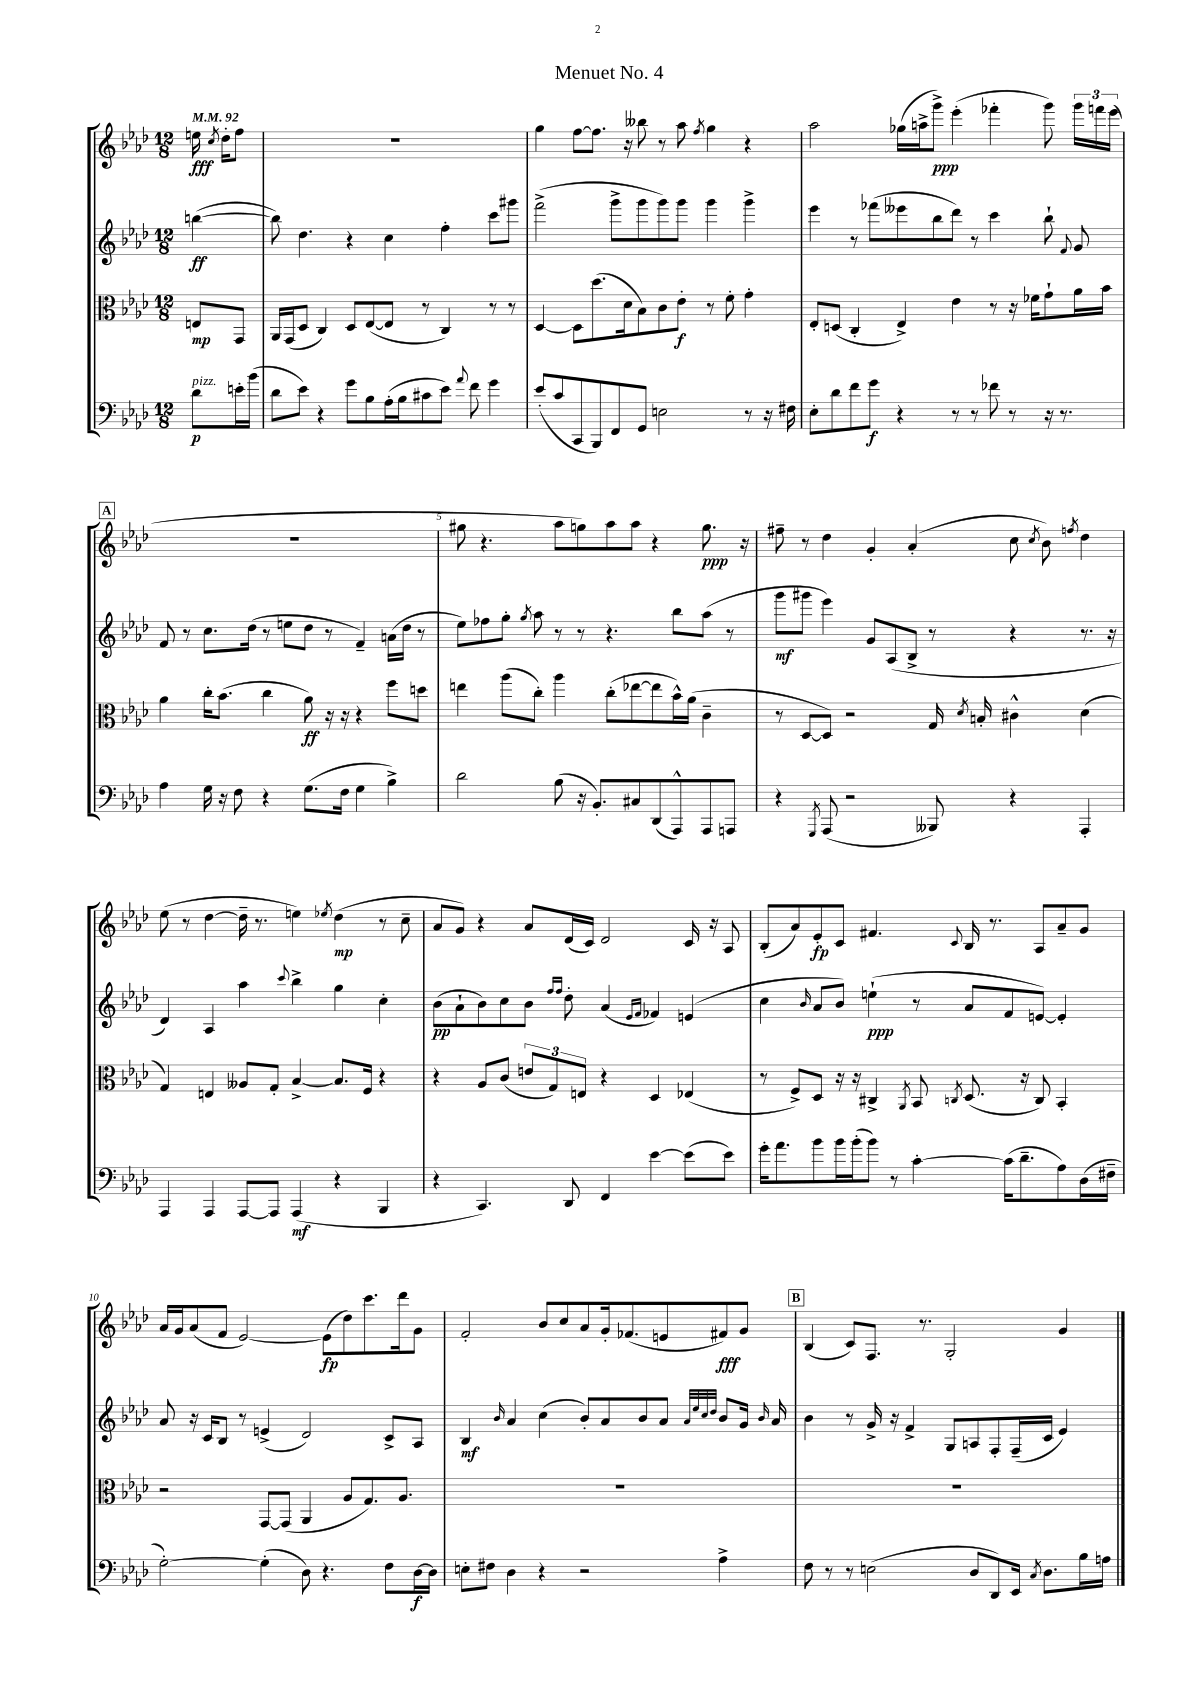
\header { title = "Menuet No. 4" }
<<
\new StaffGroup <<
\new Staff = "s0" {
    \clef treble \key aes \major \numericTimeSignature \time 12/8 \partial 4 \tempo 4 = 92
    \autoBeamOff e''16\fff \acciaccatura { c''8 } des''16[-. f''8] |
    R1. |
    g''4 f''8[~ f''8.] r16 beses''8 r8 aes''8 \acciaccatura { f''8 } g''4 r4 |
    aes''2 ges''16[( a''16-> g'''8]->\ppp) ees'''4-.( fes'''4-. g'''8) \tuplet 3/2 { g'''16[ f'''16 ees'''16]( } |
    \mark \markup { \box "A" } R1. |
    gis''8 r4. aes''8[ g''8) aes''8 aes''8] r4 g''8.\ppp r16 |
    fis''8-- r8 des''4 g'4-. aes'4-.( c''8 \acciaccatura { c''8 } bes'8) \acciaccatura { f''8 } des''4 |
    ees''8( r8 des''4~ des''16-- r8. e''4) \acciaccatura { ees''8 } des''4\mp( r8 c''8-- |
    aes'8[ g'8]) r4 aes'8[ des'16( c'16]) des'2 c'16 r16 aes8 |
    bes8[-.( aes'8) ees'8-.\fp c'8] fis'4. \appoggiatura { c'8 } bes16 r8. aes8[ aes'8-- g'8] |
    aes'16[ g'16 aes'8( f'8] ees'2~) ees'8[\fp( des''8) c'''8. des'''16 g'8] |
    f'2-. bes'8[ c''8 aes'8 g'16-. fes'8.( e'8 fis'8\fff) g'8] |
    \mark \markup { \box "B" } bes4( c'8[) f8.] r8. g2-. g'4 \bar "|." |
}
\new Staff = "s1" {
    \clef treble \key aes \major \numericTimeSignature \time 12/8 \partial 4
    \autoBeamOff b''4~\ff( |
    b''8) des''4. r4 c''4 f''4-. c'''8[ gis'''8] |
    f'''2->( g'''8[-> g'''8 g'''8) g'''8] g'''4 g'''4-> |
    ees'''4 r8 fes'''8[( eeses'''8 bes''8 des'''8]) r8 c'''4 bes''8-! \appoggiatura { f'8 } g'8 |
    \mark \markup { \box "A" } f'8 r8 c''8.[ des''16]( r8 e''8[ des''8] r8 f'4--) a'16[( des''16] r8 |
    ees''8[) fes''8 g''8]-. \acciaccatura { g''8 } aes''8 r8 r8 r4. bes''8[ aes''8]( r8 |
    g'''8[\mf gis'''8] ees'''4) g'8[ aes8( bes8]-> r8 r4 r8. r16 |
    des'4) aes4 aes''4 \appoggiatura { c'''8 } bes''4-> g''4 c''4-. |
    bes'8[\pp( aes'8-! bes'8) c''8 bes'8] \grace { f''16[ f''16] } des''8-. aes'4( \grace { ees'16[ f'16] } fes'4) e'4( |
    c''4 \grace { bes'16 } aes'8[ bes'8]) e''4-!\ppp( r8 aes'8[ f'8 e'8]~) e'4-. |
    aes'8 r16 c'16[ bes8] r8 e'4->( des'2) c'8[-> aes8] |
    bes4\mf \grace { bes'16 } aes'4 c''4( bes'8[-.) aes'8 bes'8 aes'8] \grace { aes'32[ ees''32 c''32 des''32] } bes'8[ g'16] \grace { bes'16 } aes'16 |
    \mark \markup { \box "B" } bes'4 r8 g'16-> r16 f'4-> g8[ a8 f8-. f16--( c'16] ees'4) \bar "|." |
}
\new Staff = "s2" {
    \clef alto \key aes \major \numericTimeSignature \time 12/8 \partial 4
    \autoBeamOff e8[\mp g,8] |
    aes,16[ g,16( des8] c4) des8[ ees8~( ees8] r8 c4) r8 r8 |
    des4~ des8[ des''8.( des'16 bes8) c'8 ees'8]-.\f r8 f'8-. g'4-. |
    ees8[-. d8]( c4-. ees4->) ees'4 r8 r16 fes'16[ g'8-! aes'16 bes'16] |
    \mark \markup { \box "A" } aes'4 c''16[-. bes'8.]( c''4 aes'8\ff) r16 r16 r4 f''8[ d''8] |
    e''4 aes''8[( c''8]-.) aes''4 c''8[-.( ees''8~ ees''8 bes'16-^) aes'16]( c'4-- |
    r8 des8[~ des8]) r2 g16 \acciaccatura { des'8 } b16-. cis'4-^ des'4( |
    g4) e4 aeses8[ g8]-. bes4~-> bes8.[ f16] r4 |
    r4 aes8[ c'8]( \tuplet 3/2 { e'8[ g8) e8] } r4 des4 ees4( |
    r8 f8[->) des8] r16 r16 cis4-> \acciaccatura { aes,8 } bes,8 \acciaccatura { c8 } des8.( r16 c8) bes,4-. |
    r2 g,8[~ g,8]( aes,4 aes8[ g8.) aes8.] |
    R1. |
    \mark \markup { \box "B" } R1. \bar "|." |
}
\new Staff = "s3" {
    \clef bass \key aes \major \numericTimeSignature \time 12/8 \partial 4
    \autoBeamOff des'8[\p^\markup { \italic "pizz." } e'16-. bes'16]( |
    des'8[ ees'8]) r4 g'8[ bes8 aes16-.( bes16 cis'8 ees'8]) \appoggiatura { aes'8 } f'8 g'4 |
    ees'8[-.( c'8 c,8 bes,,8) f,8 g,8] e2 r8 r16 fis16 |
    ees8[-. des'8 f'8 g'8]\f r4 r8 r8 fes'8 r8 r16 r8. |
    \mark \markup { \box "A" } aes4 g16 r16 f8 r4 g8.[( f16] g4 bes4->) |
    des'2 bes8( r16 bes,8.[-.) cis8 des,8( aes,,8-^) aes,,8 a,,8] |
    r4 \acciaccatura { g,,8 } aes,,8( r2 beses,,8) r4 aes,,4-. |
    aes,,4 aes,,4 aes,,8[~ aes,,8] aes,,4\mf( r4 bes,,4 |
    r4 c,4.) des,8 f,4 ees'4~ ees'8[( ees'8]) |
    g'16[-. aes'8. bes'8 bes'16 bes'16-.( bes'8]) r8 c'4~-. c'16[( des'8.-- aes8) des16( fis16]-- |
    g2~-.) g4-.( des8) r4. f8[ des16~\f des16] |
    e8[-. fis8] des4 r4 r2 aes4-> |
    \mark \markup { \box "B" } f8 r8 r8 e2( des8[ des,8) ees,16] \acciaccatura { c8 } des8.[ bes16 a16] \bar "|." |
}
>>
>>
\layout { \context { \Score \override BarNumber.break-visibility = ##(#f #t #t) barNumberVisibility = #(every-nth-bar-number-visible 5) } }
